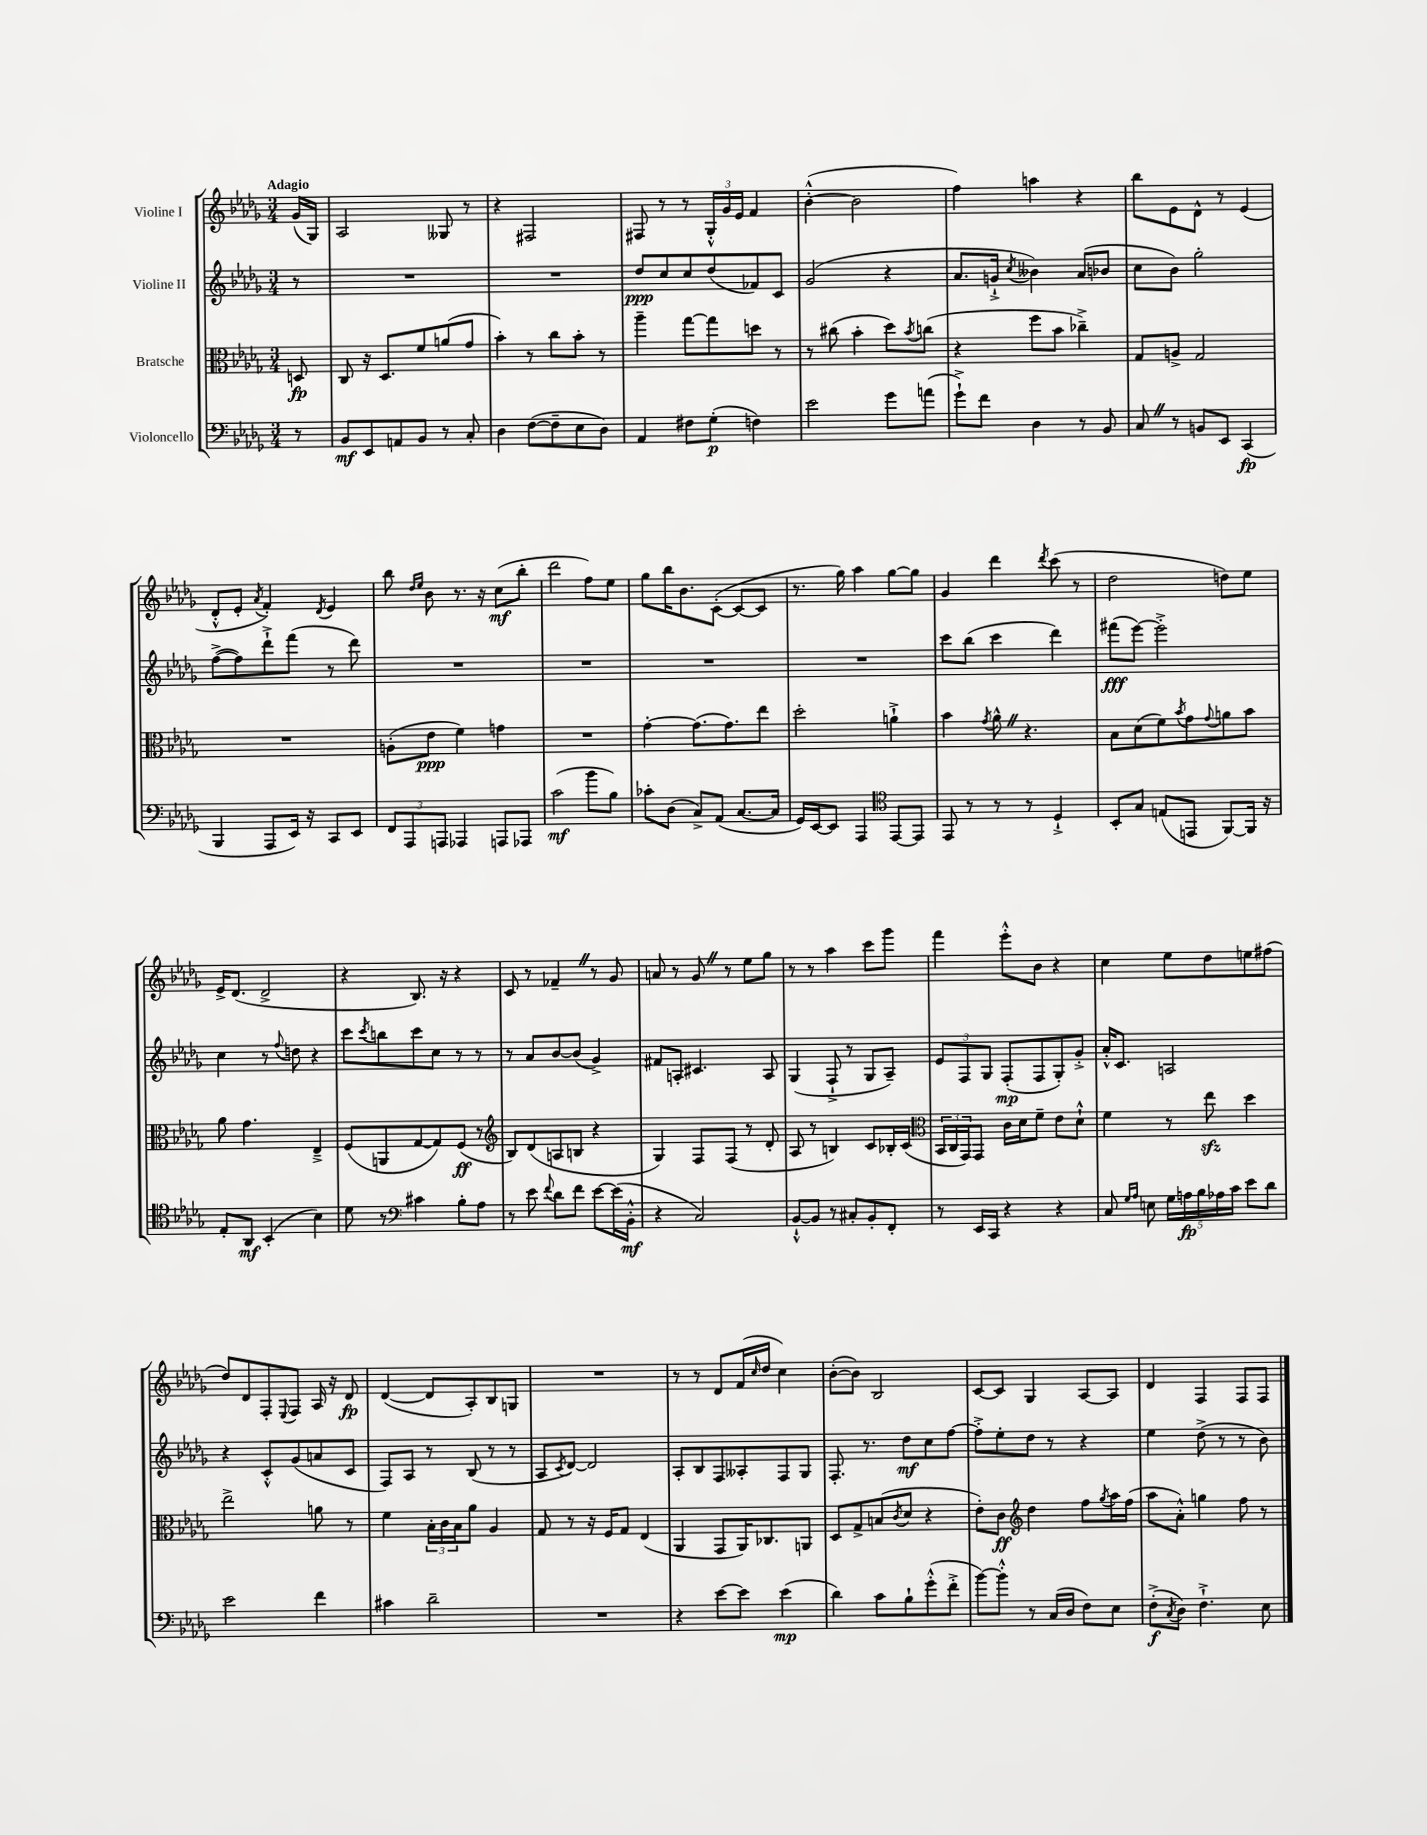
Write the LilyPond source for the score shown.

<<
\new StaffGroup <<
\new Staff = "s0" \with { instrumentName = "Violine I" } {
    \clef treble \key des \major \numericTimeSignature \time 3/4 \partial 8 \tempo "Adagio"
    ges'16( ges16) |
    aes2 geses8 r8 |
    r4 fis2 |
    fis8 r8 r8 \tuplet 3/2 { ges16-.-^ ges'16 ees'16 } f'4 |
    bes'4~-.-^( bes'2 |
    f''4) a''4 r4 |
    bes''8 ees'8 des'8-^ r8 ees'4( |
    des'8-.-^ ees'8-. \acciaccatura { aes'8 } f'4-.) \acciaccatura { des'8 } ees'4 |
    bes''8 \grace { des''16 ees''16 } bes'8 r8. r16 c''8\mf( bes''8-. |
    des'''2 f''8) ees''8 |
    ges''8 bes''16 bes'8. c'8~-.( c'8~ c'8 |
    r8. ges''16) aes''4 ges''8~ ges''8 |
    ges'4 des'''4 \acciaccatura { des'''8 } c'''8( r8 |
    des''2 d''8) ees''8 |
    ees'16-> des'8.( des'2-> |
    r4 bes8.) r16 r4 |
    c'8 r8 fes'4-- \once \override BreathingSign.text = \markup { \musicglyph "scripts.caesura.straight" } \breathe r8 ges'8 |
    a'8 r8 ges'8 \once \override BreathingSign.text = \markup { \musicglyph "scripts.caesura.straight" } \breathe r8 ees''8 ges''8 |
    r8 r8 aes''4 c'''8 ges'''8 |
    f'''4 ees'''8-.-^ bes'8 r4 |
    c''4 ees''8 des''8 e''8 fis''8( |
    des''8) des'8 f8-. \appoggiatura { ees8 } f8 aes16 r16 des'8\fp |
    des'4~( des'8 aes8-.) bes8 g8 |
    R2. |
    r8 r8 des'8 f'16( \grace { c''16 } des''16 c''4) |
    bes'8~-.( bes'8) bes2 |
    c'8~ c'8 ges4 aes8~ aes8 |
    des'4 f4 f8 f8 \bar "|." |
}
\new Staff = "s1" \with { instrumentName = "Violine II" } {
    \clef treble \key des \major \numericTimeSignature \time 3/4 \partial 8
    r8 |
    R2. |
    R2. |
    des''8\ppp c''8 c''8 des''8( fes'8) c'8 |
    ges'2( r4 |
    aes'8. g'16-!-> \acciaccatura { c''8 } beses'4) aes'8( bes'8 |
    c''8 bes'8) ges''2-. |
    f''8~->( f''8) des'''8-!-> f'''8( r8 des'''8) |
    R2. |
    R2. |
    R2. |
    R2. |
    c'''8 bes''8( c'''4 des'''4) |
    fis'''8\fff( ees'''8~) ees'''2-.-> |
    c''4 r8 \appoggiatura { f''8 } d''8 r4 |
    c'''8 \acciaccatura { c'''8 } b''8 c'''8 c''8 r8 r8 |
    r8 aes'8 bes'8~ bes'8( ges'4->) |
    fis'8 a8-. cis'4. a8 |
    ges4( f8-!-> r8 ges8 aes8--) |
    \tuplet 3/2 { ees'8 f8 ges8 } f8-.\mp( f8 ges8-.) ges'8-.-> |
    aes'16-.-^ c'8. a2 |
    r4 c'8-.-^ ges'8( a'8 c'8 |
    f8) aes8 r8 bes8( r8 r8 |
    aes8 \acciaccatura { c'8 } des'8~) des'2 |
    aes8-. bes8 f8 aeses8-. f8 ges8 |
    f8.-. r8. des''8\mf c''8 f''8~ |
    f''8-.-> ees''8-. des''8 r8 r4 |
    ees''4 des''8->( r8 r8 bes'8) \bar "|." |
}
\new Staff = "s2" \with { instrumentName = "Bratsche" } {
    \clef alto \key des \major \numericTimeSignature \time 3/4 \partial 8
    d8\fp |
    c8 r16 des8. f'8 a'8( ges'8 |
    bes'4-.) r8 c''8 bes'8-. r8 |
    aes''4-- ges''8~ ges''8 d''8 r8 |
    r8 cis''8( bes'4-. des''8) \acciaccatura { bes'8 } c''8( |
    r4 f''8 bes'8 ces''4--->) |
    ges8 a8-> ges2 |
    R2. |
    a8-.( ees'8\ppp f'4) g'4 |
    R2. |
    ges'4~-. ges'8.( ges'8.) ees''8 |
    des''2-. a'4-!-> |
    bes'4 \acciaccatura { ges'8 } aes'8-^ \once \override BreathingSign.text = \markup { \musicglyph "scripts.caesura.straight" } \breathe r4. |
    bes8 des'8( f'8) \acciaccatura { bes'8 } ges'8 \appoggiatura { ges'8 } a'8 bes'8 |
    aes'8 ges'4. ees4---> |
    f8( a,8 ges8~ ges8) f8\ff( r8 |
    \clef treble bes8) des'8( a8 b8 r4 |
    ges4) f8 f8( r8 des'8-. |
    aes8 r8 b4) c'8 bes16-. c'16( |
    \clef alto \tuplet 3/2 { bes,16 c16 ges,16) } ges,8 c'16 des'16 f'8-- ees'8 des'8-!-^ |
    f'4 r8 ees''8\sfz des''4 |
    ees''2-> a'8 r8 |
    f'4 \tuplet 3/2 { bes16-. c'16 bes16 } aes'8 aes4 |
    ges8 r8 r16 f16 ges8 ees4( |
    aes,4 ges,8 aes,16) ces8. a,8 |
    des8 ges8-> b8( \acciaccatura { c'8 } des'8 r4 |
    ees'8-.) c'8\ff \clef treble des''4 f''8 \acciaccatura { ges''8 } aes''16 f''16( |
    aes''8 aes'8-.-^) g''4 f''8 r8 \bar "|." |
}
\new Staff = "s3" \with { instrumentName = "Violoncello" } {
    \clef bass \key des \major \numericTimeSignature \time 3/4 \partial 8
    r8 |
    bes,8\mf ees,8 a,8 bes,8 r8 c8-. |
    des4 f8~( f8-- ees8 des8) |
    aes,4 fis8 ges8-.\p( f4) |
    ees'2 ges'8 a'8( |
    ges'8-!->) f'8 des4 r8 bes,8 |
    c8 \once \override BreathingSign.text = \markup { \musicglyph "scripts.caesura.straight" } \breathe r8 b,8 ees,8 c,4\fp( |
    bes,,4 aes,,8 ees,16) r16 c,8 ees,8 |
    \tuplet 3/2 { f,8 aes,,8 a,,8 } aes,,4 a,,8 aes,,8 |
    c'2\mf( bes'8 bes8) |
    ces'8-. des8( c8->) aes,8( c8.~ c16 |
    ges,16) ees,16~ ees,8 aes,,4 \clef tenor ees,8~ ees,8 |
    ees,8 r8 r8 r8 des4-!-> |
    bes,8-. ges8 e8( e,8 f,8~) f,16 r16 |
    ees8-. aes,8\mf bes,4-.( bes4) |
    des'8 r8 \clef bass cis'4 bes8-. aes8 |
    r8 ees'8 \appoggiatura { f'8 } des'8 f'8 ees'8~ ees'16( bes,16-.-^\mf |
    r4 c2) |
    bes,8~-!-^ bes,8 r8 cis8-. bes,8-. f,8-. |
    r8 ees,16 c,16 r4 r4 |
    c8 \grace { ges16 aes16 } e8 \tuplet 5/4 { ges16 a16\fp bes16 aes16 c'16 } ees'8 des'8 |
    ees'2 f'4 |
    cis'4 des'2-- |
    R2. |
    r4 ees'8~ ees'8 ees'4\mp( |
    des'4) c'8 bes8-! ges'8-.-^( f'8-.-> |
    bes'8~) bes'8-.-^ r8 c16( des16 f8) ees8 |
    f8-.->\f( \acciaccatura { c8 } des8) f4.-!-> ees8 \bar "|." |
}
>>
>>
\layout { \context { \Score \remove "Bar_number_engraver" } }
